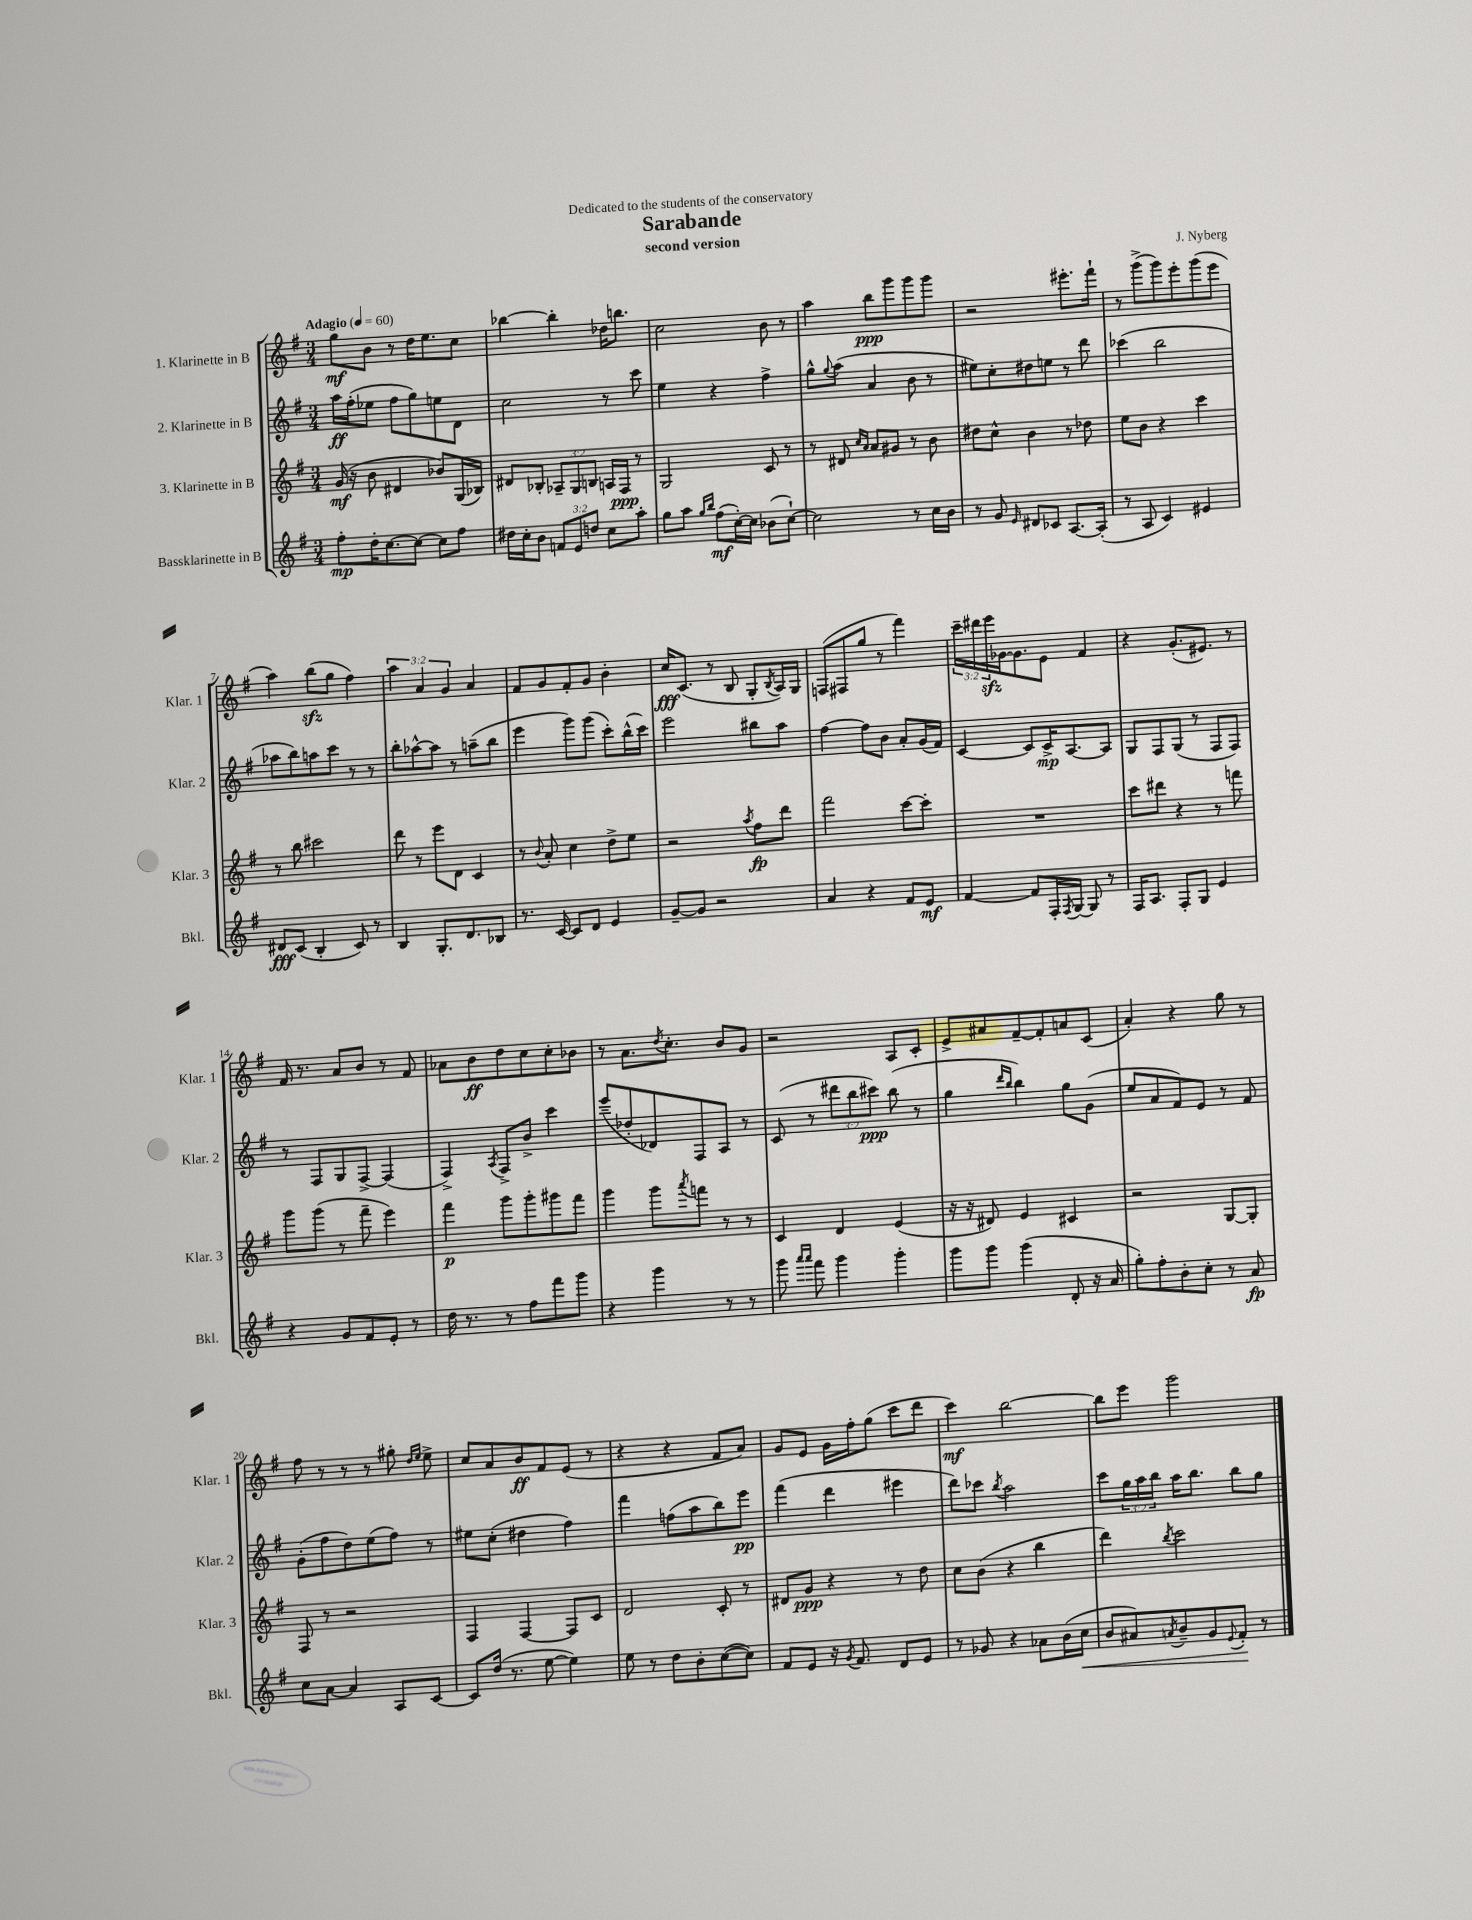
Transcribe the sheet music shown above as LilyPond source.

\header { title = "Sarabande" composer = "J. Nyberg" subtitle = "second version" dedication = "Dedicated to the students of the conservatory" }
<<
\new StaffGroup <<
\new Staff = "s0" \with { instrumentName = "1. Klarinette in B" shortInstrumentName = "Klar. 1" } {
    \clef treble \key g \major \numericTimeSignature \time 3/4 \override Staff.TupletNumber.text = #tuplet-number::calc-fraction-text \tempo "Adagio" 4 = 60
    g''8\mf b'8 r8 d''16 e''8. c''8 |
    bes''4~ bes''4-. des''16 b''8. |
    c''2 b'8 r8 |
    a''4 b''8\ppp g'''8 g'''8 g'''8 |
    r2 eis'''8.-. fis'''16-! |
    r8 g'''8->( g'''8) e'''8-. g'''8( e'''8 |
    a''4) b''8\sfz( g''8 fis''4) |
    \tuplet 3/2 { a''4 a'4 g'4 } a'4 |
    fis'8 g'8 fis'8-. g'8 b'4-. |
    c''16\fff c'8.( r8 b8 g8-. \acciaccatura { b8 } a16) g16 |
    f8( fis8 g''8 r8 fis'''4) |
    \tuplet 3/2 { c'''16-- dis'''16 e'''16\sfz } ges'16~ ges'8. e'8 fis'4 |
    r4 g'8.-.( eis'8.) r8 |
    fis'16 r8. a'8 b'8 r8 fis'8 |
    aes'8 b'8\ff d''8 c''8 c''8-. bes'8 |
    r8 a'8. \acciaccatura { d''8 } c''8.-. b'8 g'8 |
    r2 a8 c'8-. |
    e'8-> ais'8 fis'8~-- fis'8-. a'8 c'8( |
    a'4-.) r4 g''8 r8 |
    fis''8 r8 r8 r8 gis''8-. \grace { d''16 e''16 } e''8-> |
    c''8 a'8 b'8\ff fis'8 e'8( r8 |
    r4 r4 fis'8 a'8) |
    g'8 e'8 g'16 fis''16-. g''8( c'''8 d'''8 |
    c'''4\mf) b''2~ |
    b''8 e'''8 g'''2 \bar "|." |
}
\new Staff = "s1" \with { instrumentName = "2. Klarinette in B" shortInstrumentName = "Klar. 2" } {
    \clef treble \key g \major \numericTimeSignature \time 3/4 \override Staff.TupletNumber.text = #tuplet-number::calc-fraction-text
    a''16\ff fis''16-.( ees''8 fis''8 g''8) e''8 d'8 |
    c''2 r8 c'''8 |
    e''4 r4 fis''4-> |
    g''8-^ \appoggiatura { g''8 } a''8( a'4 b'8 r8 |
    eis''8) c''8-. dis''8 e''8 r8 d'''8 |
    ces'''4( b''2 |
    aes''8 b''8) a''8 c'''8 r8 r8 |
    b''8-. aes''8~-^ aes''8 r8 a''8--( b''8 |
    e'''4 g'''8) g'''8( c'''8-.) b''16-^( c'''16) |
    e'''2 bis''8 a''8 |
    fis''4~ fis''8 b'8 a'8-. g'16( fis'16) |
    c'4~ c'8 c'16->\mp a8.~ a8 |
    g8 fis8 g8( r8 fis8 fis8) |
    r8 fis8 g8 fis8~-> fis4( |
    fis4->) \acciaccatura { a8 } fis8-> b'8-> c'''4 |
    e'''8--( des''8-. des'8) fis8 a8 r8 |
    c'8( r8 \tuplet 3/2 { dis'''8 b''8 cis'''8\ppp) } b''8( r8 |
    g''4 \grace { d'''16 b''16 } b''4) g''8 g'8( |
    e''8 a'8 fis'8) e'8 r8 fis'8 |
    g'8-.( fis''8 d''8) e''8( fis''8) r8 |
    eis''8 c''8-.( dis''4 fis''4) |
    fis'''4 f''8( a''8 b''8) e'''8\pp |
    fis'''4( d'''4 eis'''4 |
    d'''8) ces'''8 \acciaccatura { b''8 } a''2 |
    c'''8 \tuplet 3/2 { g''16 a''16 b''16 } a''16 b''8. b''8 g''8 \bar "|." |
}
\new Staff = "s2" \with { instrumentName = "3. Klarinette in B" shortInstrumentName = "Klar. 3" } {
    \clef treble \key g \major \numericTimeSignature \time 3/4 \override Staff.TupletNumber.text = #tuplet-number::calc-fraction-text
    g'16\mf( r16 b'8 dis'4 bes'8) g16( bes16) |
    dis'8 bes8-. \tuplet 3/2 { aes8-- g8 b8 } a16 fis16\ppp r8 |
    g2 c'8 r8 |
    r8 dis'8 \grace { c''16 a'16 } a'8 gis'8 r8 b'8 |
    dis''8 c''8-^ b'4 r8 des''8 |
    e''8 b'8 r4 c'''4 |
    r8 b''8 cis'''2 |
    d'''8 r8 e'''8 d'8 c'4 |
    r8 \appoggiatura { b'8 } a'8-. c''4 d''8-> e''8 |
    r2 \acciaccatura { a''8 } fis''8\fp d'''8 |
    fis'''2 c'''8~ c'''8-. |
    R2. |
    c'''8 dis'''8 r4 r8 f'''8 |
    g'''8 g'''8( r8 fis'''8-- e'''4) |
    fis'''4\p g'''8 g'''8-. gis'''8 fis'''8 |
    g'''4 g'''8 \acciaccatura { a'''8 } f'''8 r8 r8 |
    c'4 d'4 e'4( |
    r16 r16 dis'8) e'4 cis'4 |
    r2 g8~ g8-. |
    fis8 r8 r2 |
    fis4 fis4~ fis8 c'8 |
    d'2 c'8-. r8 |
    dis'8 g'8\ppp r4 r8 d''8 |
    c''8 b'8( r4 b''4 |
    d'''4) \acciaccatura { b''8 } c'''2 \bar "|." |
}
\new Staff = "s3" \with { instrumentName = "Bassklarinette in B" shortInstrumentName = "Bkl." } {
    \clef treble \key g \major \numericTimeSignature \time 3/4 \override Staff.TupletNumber.text = #tuplet-number::calc-fraction-text
    fis''8-.\mp d''16-. c''8.~ c''8~ c''8 fis''8 |
    dis''16 c''16-. b'8 \tuplet 3/2 { f'8 e'8 d''8 } c''8 a''8-. |
    g''8 a''8 \grace { g''16 b''16 } fis''8\mf( c''16~-.) c''16 bes'8( c''8~-!) |
    c''2 r8 c''16 b'16 |
    r8 g'8 \grace { e'16 } dis'8 ces'8 a8.~ a16-.( |
    r8 a8 c'4) eis'4 |
    dis'8\fff c'8( b4-. c'8) r8 |
    b4 g8.-. d'8. bes8 |
    r8. c'16~ c'8 d'8 e'4 |
    g'8~-- g'8 r2 |
    a'4 r4 fis'8 e'8\mf |
    fis'4~ fis'8 fis16-. \acciaccatura { fis8 } g16~ g8 r8 |
    fis16 a8. fis8-. g8 e'4 |
    r4 g'8 fis'8 e'8-. r8 |
    d''16 r8. r8 fis''8 fis'''8 g'''8 |
    r4 g'''4 r8 r8 |
    g'''8 \grace { a'''16 a'''16 } fis'''8 g'''4 g'''4-. |
    g'''8 g'''8 g'''4( d'8-. r16 a'16 |
    g''8-.) fis''8-. b'8-. c''8-. r8 a'8\fp |
    c''8 a'8~ a'4 a8 c'8~ |
    c'8 d''16( r8. e''8~ e''4) |
    e''8 r8 d''8 b'8-. c''8~( c''8) |
    fis'8 e'8 r16 \acciaccatura { g'8 } fis'8. d'8 e'8 |
    r8 ges'8 r4 aes'8 b'16( c''16\< |
    b'8 ais'8) \acciaccatura { a'8 } b'8-- g'8 \appoggiatura { e'8 } fis'8-.\! r8 \bar "|." |
}
>>
>>
